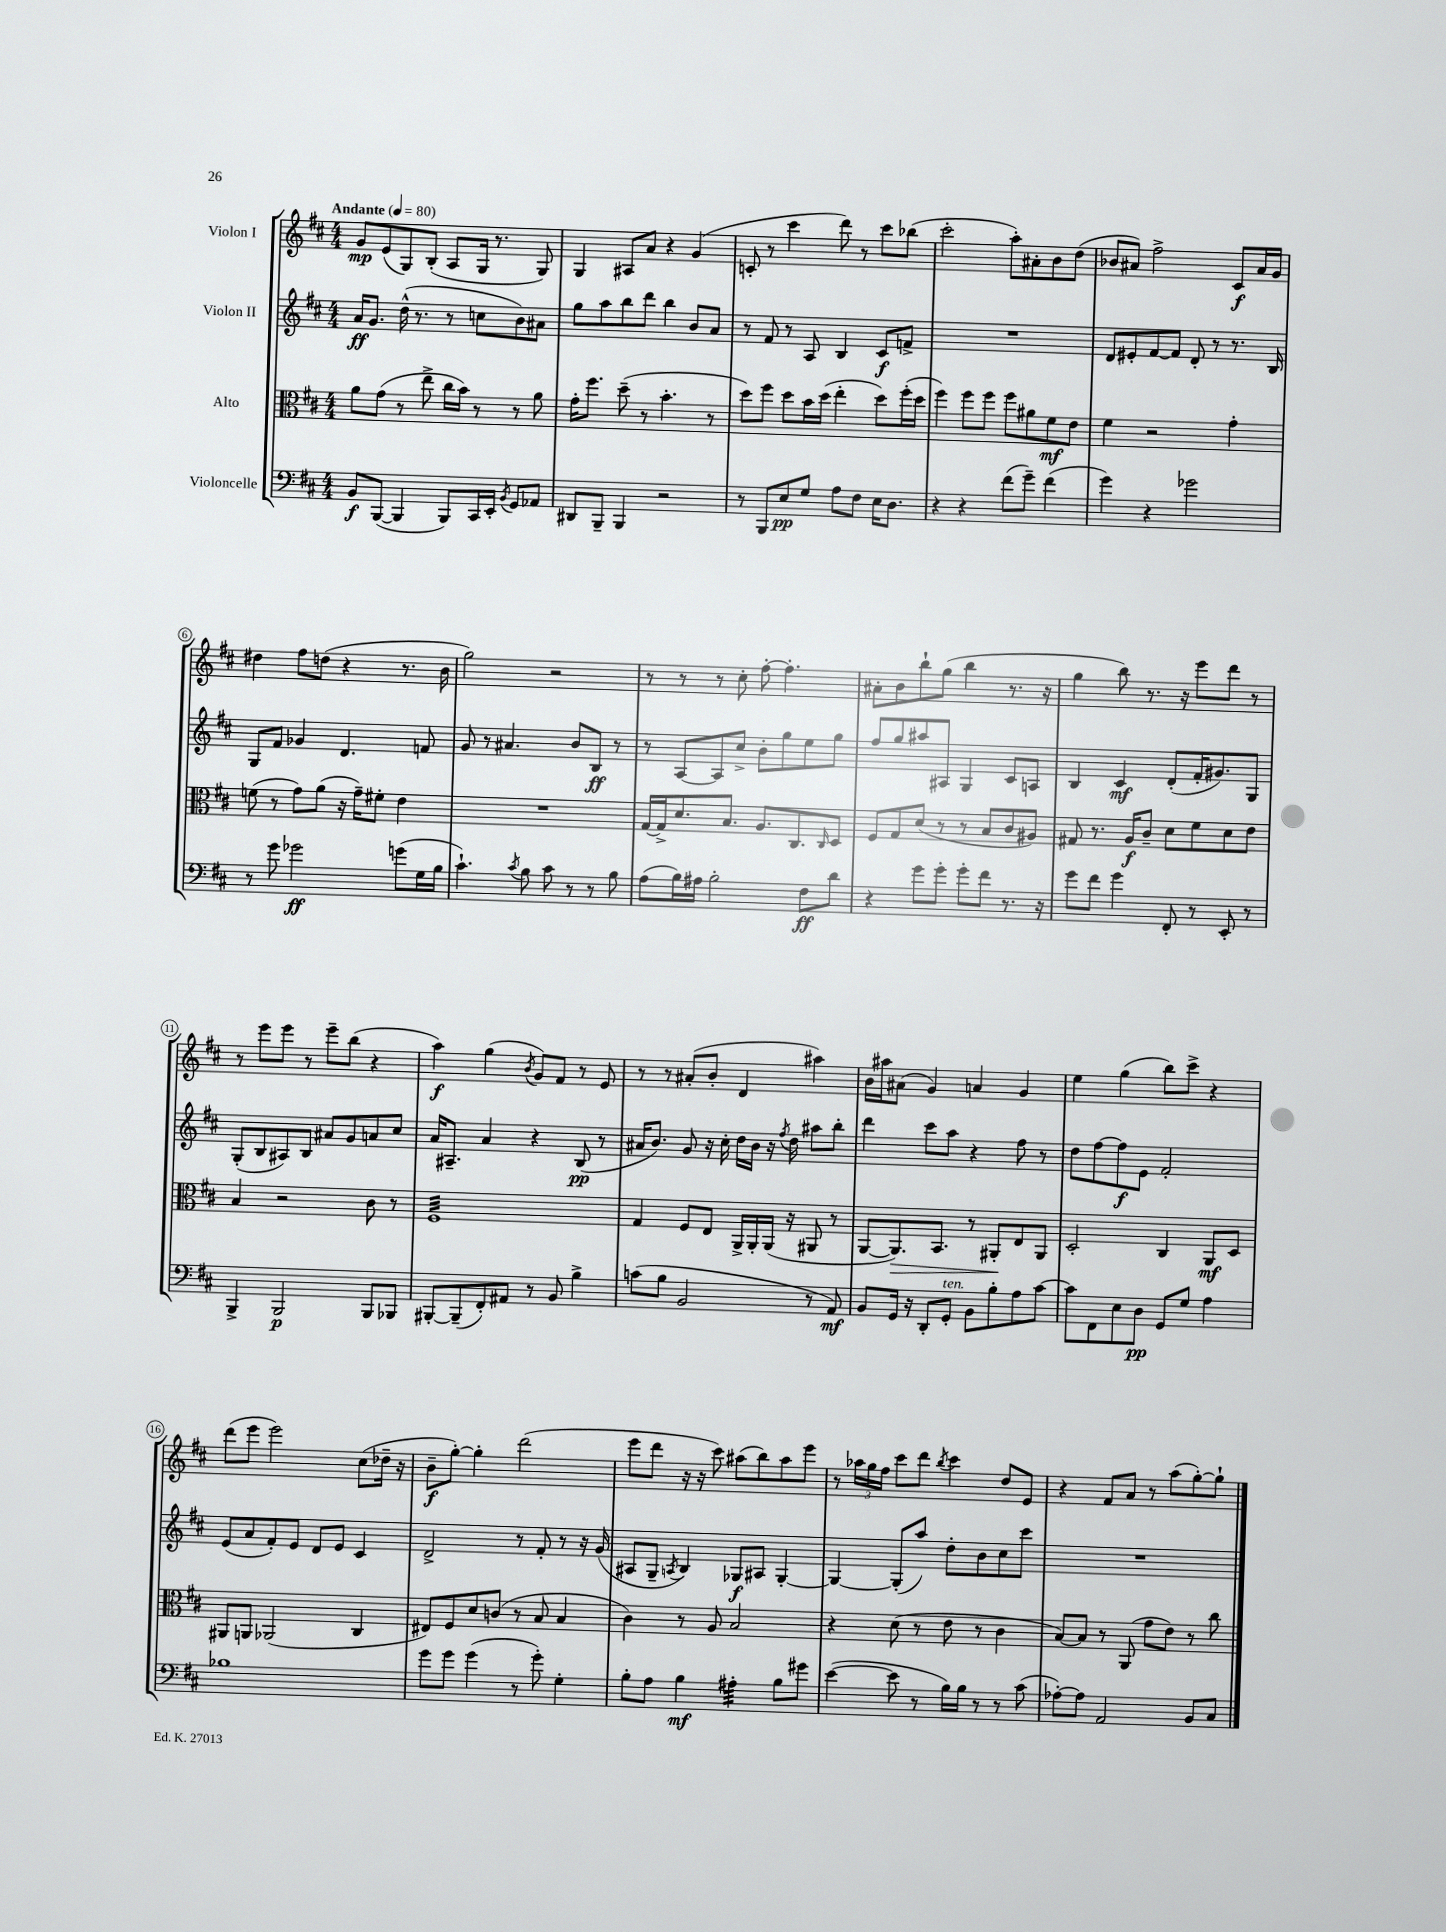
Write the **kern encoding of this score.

**kern	**kern	**kern	**kern
*staff4	*staff3	*staff2	*staff1
*clefF4	*clefC3	*clefG2	*clefG2
*k[f#c#]	*k[f#c#]	*k[f#c#]	*k[f#c#]
*M4/4	*M4/4	*M4/4	*M4/4
*MM80	*MM80	*MM80	*MM80
8BB	8a	16a	8g
.	.	8.g	.
([8BBB	(8g	.	(8e
4BBB]	8r	(16dd^^	8G)
.	.	8.r	.
.	8ee^	.	(8B'
8BBB)	16cc#	8r	8A
.	16b)	.	.
16CC#	8r	8cc	16G
16EE'	.	.	8.r
8qBB	.	.	.
8GG	8r	8b)	.
8AA-	8a	8a#	8G)
=	=	=	=
8DD#	16g'	8gg	4G
.	8.ff#	.	.
8BBB~	.	8aa	.
4BBB	(8dd~	8bb	8A#
.	8r	8ddd	8a
2r	4.b'	4bb	4r
.	.	8b	(4g
.	8r	8a	.
=	=	=	=
8r	8dd)	8r	8c'
8BBB	8ff#	8f#	8r
8E	8dd	8r	4ccc#
8G	16b	8A	.
.	(16dd	.	.
8A	4ee'	4B	8ddd)
8F#	.	.	8r
16E	8dd)	8c#	8ccc#
8.D	.	.	.
.	(16ff#'	8f^	(8bb-
.	16dd	.	.
=	=	=	=
4r	4ff#)	1r	2ccc#'
4r	8ff#	.	.
.	8ff#	.	.
(8f#	8ff#	.	8aa')
8g~)	8a#	.	8a#'
(4f#	8f#	.	8b
.	8e	.	(8dd
=	=	=	=
4g)	4f#	8d	8b-
.	.	8e#'	8a#)
4r	2r	[8f#	2ff#^
.	.	8f#]	.
2g-	.	8d'	.
.	.	8r	.
.	4g'	8.r	8c#
.	.	.	16a#
.	.	16B	16g
=	=	=	=
8r	(8f	8G	4dd#
8g	8r	8f#	.
2g-	8g)	4g-	8ff#
.	(8a	.	(8dd
.	16r	4.d	4r
.	16g~)	.	.
.	8f#'	.	.
(8g	4e	.	8.r
16G	.	8f	.
16B	.	.	16b
=	=	=	=
4.c#`)	1r	8g	2gg)
.	.	8r	.
.	.	4.a#	.
8qc#	.	.	.
8B	.	.	.
8c#	.	.	2r
8r	.	8b	.
8r	.	8B	.
8B	.	8r	.
=	=	=	=
(8A	[16G	8r	8r
.	16G^]	.	.
16B)	8.d	[8A	8r
16A#	.	.	.
2B'	.	8A]	8r
.	8.B	.	.
.	.	8cc#^	8cc#'
.	8.A	8b'	[8ff#'
.	.	8gg	4.ff#']
.	8.C#	.	.
8F#	.	8ee	.
.	16qqC#	.	.
8d	8D	8gg	.
=	=	=	=
4r	8F#	8ff#	8a#'
.	8G	8gg	8b
8g	(8d	8aa#	8bb`
8g'	8r	8A#	(8gg
8g'	8r	4G	4bb
8f#	8B	.	.
8.r	8c#	8c#	8.r
.	8A#)	8A	.
16r	.	.	16r
=	=	=	=
8g	8G#	4B	4gg
8f#	8.r	.	.
4g	.	4c#	8bb)
.	16A	.	.
.	8c#~	.	8.r
8FF#'	8d	(8d'	.
.	.	.	16r
8r	8f#	16f#'	8eee
.	.	8.g#)	.
8EE'	8d	.	8ddd
8r	8e	8G	8r
=	=	=	=
4BBB^	4B	(8G'	8r
.	.	8B	8eee
2BBB	2r	8A#)	8eee
.	.	8B	8r
.	.	8a#	8eee~
.	.	8g	(8bb
8BBB	8c#	8a	4r
8BBB-	8r	8cc#	.
=	=	=	=
[8BBB#'	1F#	16a	4aa)
.	.	8.A#~	.
(8BBB#~]	.	.	.
8FF#')	.	4a	(4gg
8AA#	.	.	.
.	.	.	8qb
8r	.	4r	8g)
8BB	.	.	8f#
4B^	.	(8B	8r
.	.	8r	8e
=	=	=	=
(8c	4G	16a#	8r
.	.	8.b)	.
8B	.	.	8r
2BB	8F#	8g	(8a#'
.	8E	16r	8b'
.	.	16cc#'	.
.	16AA^	16dd	4d
.	16AA'	16b	.
.	(16AA	16r	.
.	.	8qff#	.
.	16r	16dd	.
8r	8AA#	8aa#	4aa#)
8AA)	8r	8bb'	.
=	=	=	=
8BB	[8AA	4ddd	16b
.	.	.	16aa#
16GG	8.AA])	.	(8a#
16r	.	.	.
8DD'	.	8ccc#	4g)
.	8.BB	.	.
8GG'	.	8aa	.
8BB	8r	4r	4a
8B'	8AA#'	.	.
8A	8E	8ff#	4g
[8c#	8AA#	8r	.
=	=	=	=
8c#]	2D'	8dd	4ee
8FF#	.	[8ff#	.
8E	.	8ff#]	(4gg
8D	.	8e	.
8GG	4C#	2f#'	8bb)
8G	.	.	8ccc#^
4A	8AA	.	4r
.	8D	.	.
=	=	=	=
1B-	8AA#	(8e	(8ddd
.	8AA	8a	8eee
.	(2AA-	8f#')	2eee)
.	.	8e	.
.	.	8d	.
.	.	8e	.
.	4C#	4c#	(8cc#
.	.	.	16dd-~
.	.	.	16r
=	=	=	=
8g	8E#)	2d^	8b~
8g	8F#	.	[8gg')
(4g	8d	.	4gg']
.	(8c	.	.
8r	8r	8r	(2ddd
8g')	8B	8f#'	.
4G'	4B	8r	.
.	.	16r	.
.	.	(16g	.
=	=	=	=
8B'	4c#)	8A#	8eee
8A	.	8G~	8ddd
.	.	8qA	.
4B	8r	4B)	16r
.	.	.	16r
.	8A	.	8ccc#)
4A#'	2B	8G-	(8aa#
.	.	8A#	8bb)
8B	.	[4G-'	8aa#
8g#	.	.	8eee
=	=	=	=
([4e	4r	4G-_	8r
.	.	.	24aa-
.	.	.	24gg
.	.	.	24ff#
8e]	(8d	(8G-']	8ccc#
8r	8r	8aa)	8ddd
.	.	.	8qbb
16B)	8e	8dd'	4ccc#
16B	.	.	.
8r	8r	8b	.
8r	4c#	8cc#	8dd
(8c#	.	8ccc#	8e
=	=	=	=
[8A-')	[8B)	1r	4r
8A-]	8B]	.	.
2AA	8r	.	8f#
.	(8AA	.	8a
.	8g	.	8r
.	8e)	.	(8aa
8BB	8r	.	[8gg')
8C#	8cc#	.	8gg`]
==	==	==	==
*-	*-	*-	*-
